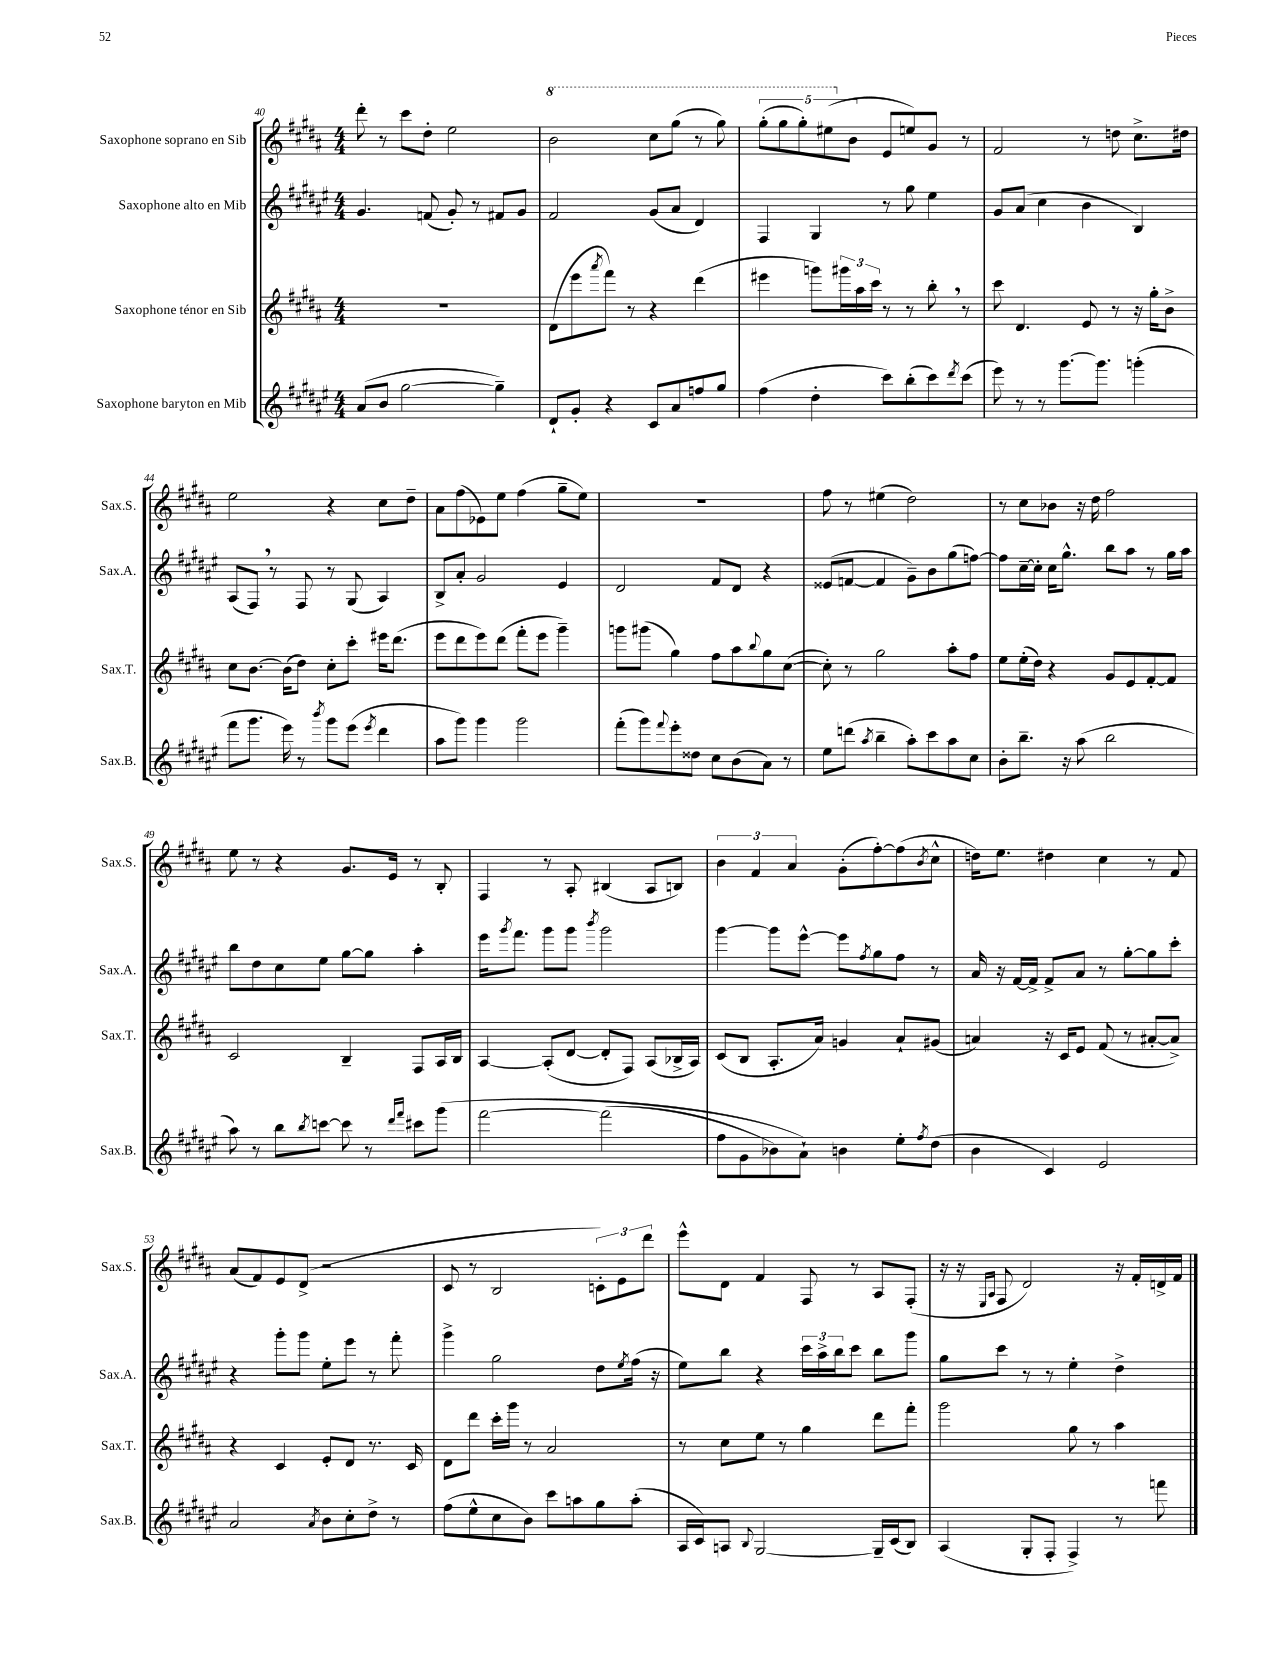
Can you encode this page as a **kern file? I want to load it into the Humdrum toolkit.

**kern	**kern	**kern	**kern
*staff4	*staff3	*staff2	*staff1
*clefG2	*clefG2	*clefG2	*clefG2
*k[f#c#g#d#a#e#]	*k[f#c#g#d#a#]	*k[f#c#g#d#a#e#]	*k[f#c#g#d#a#]
*M4/4	*M4/4	*M4/4	*M4/4
(8a#/L	1r	4.g#/	8ddd#'\
8b/J	.	.	8r
[2gg#\	.	.	8ccc#\L
.	.	(8f/	8dd#'\J
.	.	8g#'/)	2ee\
.	.	8r	.
4gg#~\])	.	8f#/L	.
.	.	8g#/J	.
=	=	=	=
8d#`/L	(8d#\L	2f#/	2bb\
8g#'/J	8eee\	.	.
.	8qaaa#/	.	.
4r	8fff#\J)	.	.
.	8r	.	.
8c#/L	4r	(8g#/L	8ccc#\L
8a#/	.	8a#/J	(8ggg#\J
8ff/	(4ddd#\	4d#/)	8r
8gg#/J	.	.	8ggg#\)
=	=	=	=
(4ff#\	4eee#\	4F#/	(10ggg#'\L
.	.	.	10ggg#\
.	.	.	10ggg#'\)
4dd#'\	8ggg\L)	4G#/	.
.	.	.	(10eee#\
.	24ggg#\L	.	.
.	.	.	10b\J
.	24aa#\	.	.
.	24ccc#\JJ	.	.
8ccc#\L)	8r	8r	8e/L
(8bb'\	8r	8gg#\	8ee/)
8ccc#\)	8bb'\	4ee#\	8g#/J
8qddd#/	.	.	.
(8ccc#\J	8r	.	8r
=	=	=	=
8eee#\)	8ccc#\	8g#/L	2f#/
8r	4.d#/	(8a#/J	.
8r	.	4cc#\	.
[8.ggg#\L	.	.	.
.	8e/	4b\	8r
8.ggg#\]J	.	.	.
.	8r	.	8dd\
(4ggg'\	16r	4B/)	8.cc#^\L
.	16gg#'\LK	.	.
.	8b^\J	.	.
.	.	.	16dd#\Jk
=	=	=	=
8fff#\L	8cc#\L	(8A#/L	2ee\
8.ggg#\J	[8.b\J	8F#/J)	.
.	.	8r	.
16eee#\)	(16b\]LK	.	.
8r	8dd#\J)	8F#/	.
8qbbb/	.	.	.
8ggg#\L	8cc#'\L	8r	4r
(8eee#\J	8ccc#'\J	(8G#/	.
8qeee#/	.	.	.
4ddd#\	16eee#\LK	4A#/)	8cc#\L
.	(8.ddd#\J	.	.
.	.	.	8dd#~\J
=	=	=	=
8aa#\L	8eee\L	8B^/L	8a#\L
8ggg#\J)	8ddd#\	8a#'/J	(8ff#\
4ggg#\	8eee\)	2g#/	8e-\)
.	(8ddd#\J	.	8ee\J
2ggg#\	8fff#'\L	.	(4ff#\
.	8eee\J	.	.
.	4ggg#~\)	4e#/	8gg#~\L
.	.	.	8ee\J)
=	=	=	=
(8fff#'\L	8ggg\L	2d#/	1r
8ggg#\)	(8ggg#\J	.	.
8qqfff#/	.	.	.
8eee#'\	4gg#\)	.	.
8dd##\J	.	.	.
8cc#\L	8ff#\L	8f#/L	.
(8b\	8aa#\	8d#/J	.
.	8qqbb/	.	.
8a#\J)	8gg#\	4r	.
8r	([8cc#\J	.	.
=	=	=	=
8ee#\L	8cc#'\])	(8e##/L	8ff#\
(8ddd\J	8r	[8f/J	8r
8qaa#/	.	.	.
4bb~\	2gg#\	4f/]	(4ee#\
8aa#'\L)	.	8g#~\L)	2dd#\)
8ccc#\	.	8b\	.
8aa#\	8aa#'\L	(8gg#\	.
8cc#\J	8ff#\J	[8ff\J)	.
=	=	=	=
8b'\L	8ee\L	8ff\]L	8r
8.bb~\J	(16ee'\L	[16cc#~\L	8cc#\L
.	16dd#\JJ)	16cc#'\]JJ	.
.	4r	16cc#\LK	8b-\J
16r	.	8.gg#^^\J	.
(8aa#\	.	.	16r
.	.	.	16dd#\
2bb\	8g#/L	8bb\L	2ff#\
.	8e/	8aa#\J	.
.	[8f#'/	8r	.
.	8f#/]J	16gg#\LL	.
.	.	16aa#\JJ	.
=	=	=	=
8aa#\)	2c#/	8bb\L	8ee\
8r	.	8dd#\	8r
8bb\L	.	8cc#\	4r
8qbb/	.	.	.
[8ccc\J	.	8ee#\J	.
8ccc\]	4B~/	[8gg#\L	8.g#/L
8r	.	8gg#\]J	.
.	.	.	16e/Jk
16qqddd#/LL	.	.	.
16qqfff#/JJ	.	.	.
8ccc#\L	8F#/L	4aa#'\	8r
&(8ggg#\J	16A#/L	.	8B'/
.	16B/JJ	.	.
=	=	=	=
[2fff#\	[4A#/	16eee#\LK	4F#/
.	.	8qggg#/	.
.	.	8.fff#\J	.
.	(8A#'/]L	8ggg#\L	8r
.	[8d#/J	8ggg#\J	8A#'/
.	.	8qbbb/	.
(2fff#\]	8d#'/]L	2ggg#\	(4B#/
.	8F#/J)	.	.
.	(8A#/L	.	8A#/L
.	16B-^/L	.	8B/J)
.	16A#/JJ)	.	.
=	=	=	=
8ff#\L	(8c#/L	[4ggg#\	6b\
8g#\	8B/J	.	.
.	.	.	6f#/
8b-\)	8.A#'/L	8ggg#\]L	.
.	.	.	6a#/
8a#`\J&)	.	[8eee#^^\J	.
.	16a#/Jk)	.	.
4b\	4g/	8eee#\]L	(8g#'\L
.	.	8qff#/	.
.	.	8gg#\	[8ff#'\)
8ee#'\L	8a#`/L	8ff#\J	(8ff#\]
8qff#/	.	.	8qb/
(8dd#\J	(8g#/J	8r	8cc#^^\J
=	=	=	=
4b\	4a/)	16a#/	16dd\LK)
.	.	16r	8.ee\J
.	.	[16f#/LL	.
.	.	16f#^/]JJ	.
4c#/)	16r	8f#^/L	4dd#\
.	16c#/LK	.	.
.	8e/J	8a#/J	.
2e#/	(8f#/	8r	4cc#\
.	8r	[8gg#'\L	.
.	[8a#'/L	8gg#\]	8r
.	8a#^/]J)	8ccc#'\J	8f#/
=	=	=	=
2a#/	4r	4r	(8a#/L
.	.	.	8f#/)
.	4c#/	8ggg#'\L	8e/
.	.	8ggg#\J	(8d#^/J
8qa#/	.	.	.
8b\L	8e'/L	8ee#'\L	2r
8cc#'\	8d#/J	8eee#\J	.
8dd#^\J	8.r	8r	.
8r	.	8fff#'\	.
.	16c#/	.	.
=	=	=	=
(8ff#\L	8d#\L	4ggg#^\	8c#/
8ee#^^\	8ddd#\J	.	8r
8cc#\	16ccc#'\LL	2gg#\	2B/
.	16ggg#\JJ	.	.
8b\J)	8r	.	.
8ccc#\L	2a#/	.	.
8aa\	.	.	.
8gg#\	.	8dd#\L	12c'\L)
.	.	.	12e\
.	.	8qee#/	.
(8aa'\J	.	(16ff#\Jk	.
.	.	.	12ddd#\J
.	.	16r	.
=	=	=	=
16A#/LL	8r	8ee#\L)	8eee^^\L
16c#/J)	.	.	.
8A/J	8cc#\L	8bb\J	8d#\J
8qqB/	.	.	.
[2G#/	8ee\J	4r	4f#/
.	8r	.	.
.	4gg#\	24ccc#\LL	8F#/
.	.	24aa#^\	.
.	.	24bb\J	.
.	.	8ccc#\J	8r
16G#~/]LL	8ddd#\L	8bb\L	8A#/L
(16c#/J	.	.	.
8B/J)	8fff#'\J	8ggg#\J	(8F#'/J
=	=	=	=
(4A#/	2ggg#\	8gg#\L	16r
.	.	.	16r
.	.	.	16qqE/LL
.	.	.	16qqA#/JJ
.	.	8ccc#\J	8F#/
8G#'/L	.	8r	2d#/)
8F#'/J	.	8r	.
4F#^/)	8gg#\	4ee#'\	.
.	8r	.	.
8r	4aa#\	4dd#^\	16r
.	.	.	16f#'/LL
8fff\	.	.	16d^/
.	.	.	16f#/JJ
==	==	==	==
*-	*-	*-	*-
